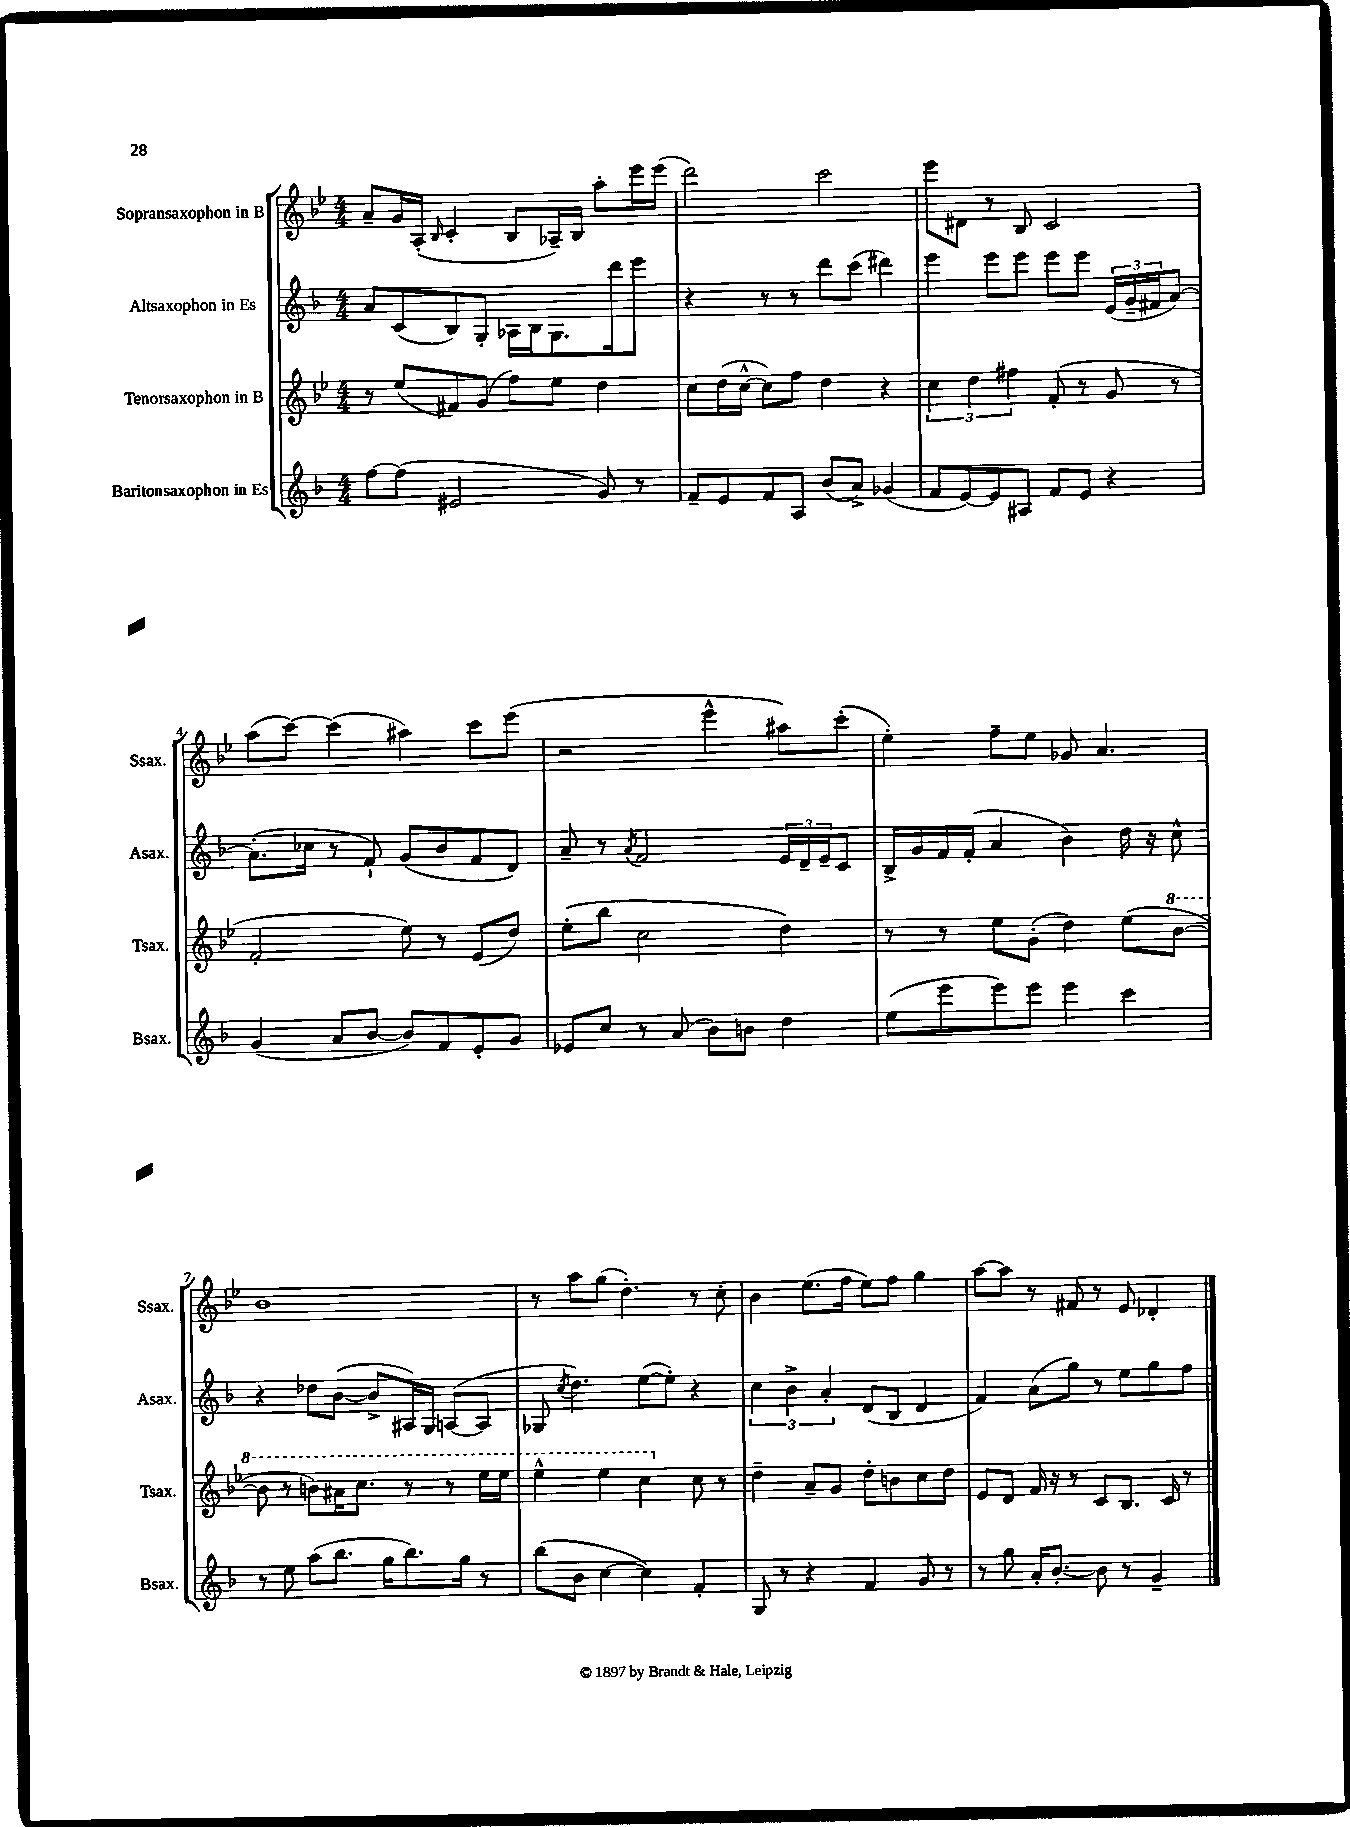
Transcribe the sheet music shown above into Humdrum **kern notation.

**kern	**kern	**kern	**kern
*part4	*part3	*part2	*part1
*staff4	*staff3	*staff2	*staff1
*I"Baritonsaxophon in Es	*I"Tenorsaxophon in B	*I"Altsaxophon in Es	*I"Sopransaxophon in B
*I'Bsax.	*I'Tsax.	*I'Asax.	*I'Ssax.
*clefG2	*clefG2	*clefG2	*clefG2
*k[b-]	*k[b-e-]	*k[b-]	*k[b-e-]
*M4/4	*M4/4	*M4/4	*M4/4
=1	=1	=1	=1
[8ff\L	8r	8a/L	8a~/L
(8ff\J]	(8ee-/L	(8c/	16g/L
.	.	.	(16A'/JJ
.	.	.	16qqB-/
2e#X/	8f#X/)	8B-/)	4c'/
.	(8g/J	8G'/J	.
.	8ff\L)	16A-X\LL	8B-/L
.	.	16B-\J	.
.	8ee-\J	8.G\	16A-X~/L)
.	.	.	16B-/JJ
8g/)	4dd\	.	8aa'\L
.	.	16ddd\k	.
8r	.	8eee\J	16eee-\L
.	.	.	(16eee-\JJ
=2	=2	=2	=2
8f~/L	8cc\L	4r	2ddd\)
8e/	(16dd\L	.	.
.	[16cc^^\JJ	.	.
8f/	8cc\L])	8r	.
8A/J	8ff\J	8r	.
(8b-/L	4dd\	8ddd\L	2ccc\
8a^/J)	.	(8ccc\J	.
(4g-X/	4r	4ddd#X\)	.
=3	=3	=3	=3
8f/L	6cc\	4eee\	8eee-\L
[8e/)	.	.	8d#X\J
.	6dd\	.	.
8e/]	.	8eee\L	8r
.	6ff#X\	.	.
8A#X/J	.	8eee\J	8B-/
8f/L	(8f'/	8eee\L	2c/
8e/J	8r	8eee\J	.
4r	8g/	(24e/LL	.
.	.	24g~/	.
.	.	24f#X/J	.
.	8r	[8a/J)	.
!!LO:LB:g=z
=4	=4	=4	=4
(4g/	2f'/	(8.a'\L]	(8aa\L
.	.	.	[8ccc\J)
.	.	16cc-X\Jk	.
8a/L	.	8r	(4ccc\]
[8b-/J	.	8f`/)	.
8b-/L])	8ee-\)	(8g/L	4aa#X\)
8f/	8r	8b-/	.
8e'/	(8e-/L	8f/	8ccc\L
8g/J	8dd/J)	8d/J)	(8eee-\J
=5	=5	=5	=5
8e-X/L	(8ee-'\L	8a~/	2r
8cc/J	8bb-\J	8r	.
.	.	8qa/	.
8r	2cc\	2f/	.
(8a/	.	.	.
8b-\L)	.	.	4eee-^^\
8bn\J	.	.	.
4dd\	4dd\)	24e/LL	8aa#X\L)
.	.	24d~/	.
.	.	24e~/J	.
.	.	8c/J	(8ccc'\J
=6	=6	=6	=6
(8ee\L	8r	16B-^/LL	4ee-'\)
.	.	16g/	.
8eee\	8r	16f/	.
.	.	(16f'/JJ	.
8eee\)	8ee-\L	4a/	8ff~\L
8eee\J	(8g'\J	.	8ee-\J
4eee\	4dd\)	4b-\)	8g-X/
.	.	.	4.a/
4ccc\	(8ee-\L	16dd\	.
.	.	16r	.
*	*8va	*	*
.	[8bb-\J	8cc^^\	.
!!LO:LB:g=z
=7	=7	=7	=7
8r	8bb-\]	4r	1b-
8ee\	8r	.	.
(8aa\L	8bbn\L)	8dd-X\L	.
8.bb-\J	16aa#X\K	([8b-\J	.
.	8.ccc\J	.	.
.	.	8b-^/L]	.
16gg\KL	.	.	.
8.bb-\)	8r	16A#X/L)	.
.	.	16G/JJ	.
.	8r	([8An/L	.
16gg\Jk	.	.	.
8r	16eee-\LL	8A/J]	.
.	16eee-\JJ	.	.
=8	=8	=8	=8
(8bb-\L	4eee-^^\	8G-X/	8r
.	.	8qcc/	.
8b-\J	.	4.dd\)	8aa\L
[4cc\	4eee-\	.	(8gg\J
.	.	.	4.dd'\)
4cc\])	4ccc\	([8ee\L	.
.	.	8ee'\J])	.
*	*X8va	*	*
4f'/	8cc\	4r	8r
.	8r	.	8cc'\
=9	=9	=9	=9
8G/	4dd~\	6cc\	4b-\
8r	.	.	.
.	.	6b-^\	.
4r	8a~/L	.	(8.ee-\L
.	.	6a'/	.
.	8g/J	.	.
.	.	.	16ff\Jk
4f/	8dd'\L	(8d/L	8ee-\L)
.	8bn\	8B-/J	8ff\J
8g/	8cc\	4d/	4gg\
8r	8dd\J	.	.
=10	=10	=10	=10
8r	8e-/L	4f/)	[8aa\L
8gg\	8d/J	.	8aa\J]
16a'/KL	16f/	(8a\L	8r
[8.b-'/J	16r	.	.
.	8r	8gg\J)	8f#X/
8b-\]	8c/L	8r	8r
8r	8.B-/J	8ee\L	8e-/
4g~/	.	8gg\	4d-X'/
.	16c/	.	.
.	8r	8ff\J	.
==	==	==	==
*-	*-	*-	*-
